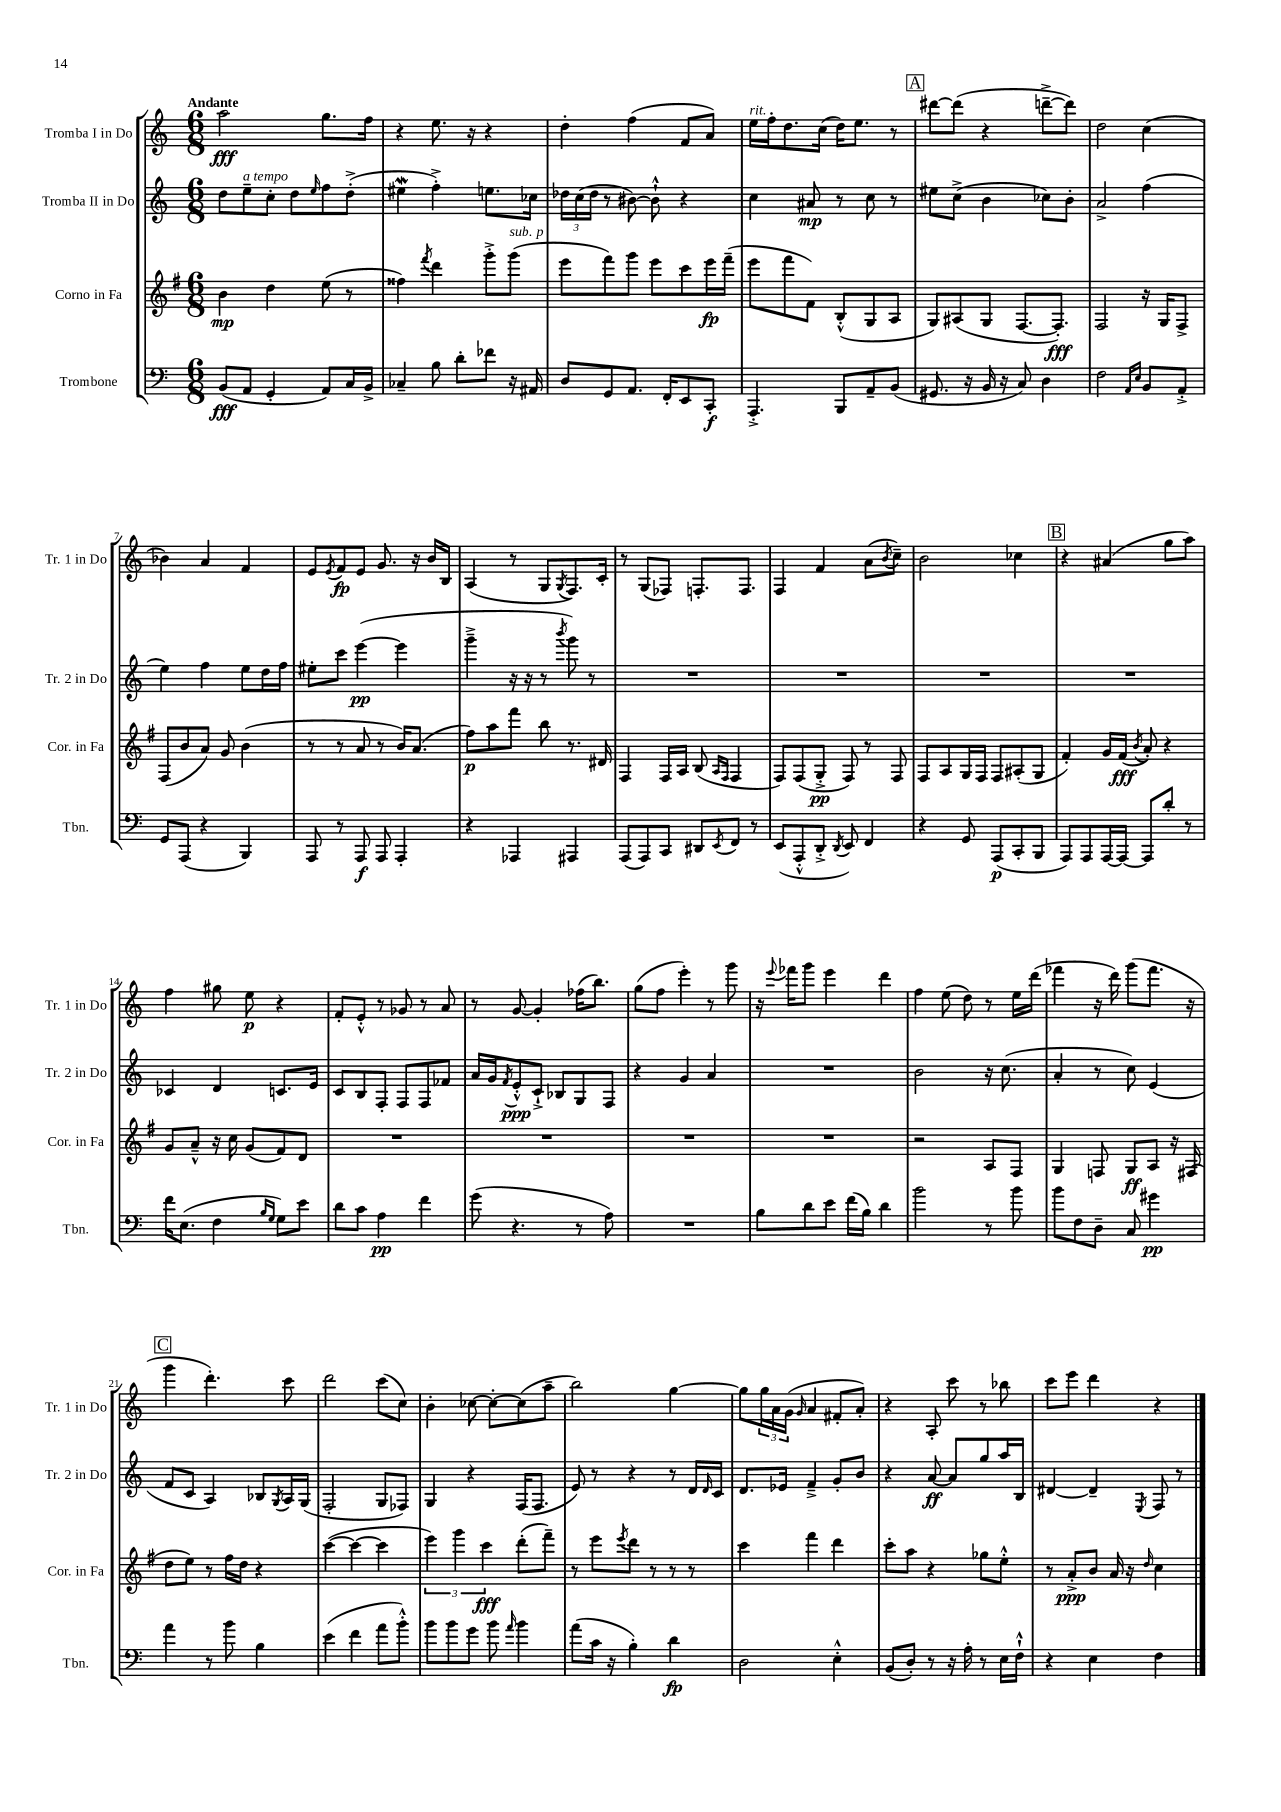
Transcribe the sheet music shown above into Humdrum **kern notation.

**kern	**kern	**kern	**kern
*staff4	*staff3	*staff2	*staff1
*clefF4	*clefG2	*clefG2	*clefG2
*k[]	*k[f#]	*k[]	*k[]
*M6/8	*M6/8	*M6/8	*M6/8
(8BB/L	4b\	8dd\L	2aa\
8AA/J	.	8ee~\	.
4GG'/	4dd\	8cc'\J	.
.	.	8dd\L	.
.	.	16qqee/	.
8AA/L)	(8ee\	8ff\	8.gg\L
16C/L	8r	(8dd'^\J	.
16BB^/JJ	.	.	16ff\Jk
=	=	=	=
4C-~/	4ff##\)	4ee#\	4r
.	8qfff#/	.	.
8B\	4ddd\	4ff'^\)	8.ee\
8d'\L	.	.	.
.	.	.	16r
8f-\J	8ggg'^\L	8.ee\L	4r
16r	(8ggg\J	.	.
16AA#/	.	16cc-\Jk	.
=	=	=	=
8D/L	8eee\L	24dd-\LL	4dd'\
.	.	(24cc\	.
.	.	24dd-\JJ	.
8GG/	8fff#\)	8r	.
8.AA/J	8ggg\J	[8b#\)	(4ff\
.	8eee\L	8b#`^^\]	.
16FF'/LK	.	.	.
8EE/	8ccc\	4r	8f/L
8CC'/J	16eee\L	.	8a/J)
.	(16fff#~\JJ	.	.
=	=	=	=
4.AAA'^/	8eee\L	4cc\	16ee\LL
.	.	.	16ff'\J
.	8fff#\	.	8.dd\
.	8f#\J)	8a#/	.
.	.	.	(16cc\Jk
8BBB/L	(8B'^^/L	8r	16dd\LK)
.	.	.	8.ee\J
8AA~/	8G/	8cc\	.
(8BB/J	8A/J	8r	8r
=	=	=	=
8.GG#/	8G/L)	8ee#\L	[8ddd#\L
.	(8A#/	(8cc^\J	(8ddd#\]J
16r	.	.	.
16BB/	8G/J	4b\	4r
16r	.	.	.
8C/)	[8.F#/L	.	.
4D\	.	8cc-\L)	[8ddd~^\L
.	8.F#'/]J)	.	.
.	.	8b'\J	8ddd\]J)
=	=	=	=
2F\	2F#/	2a^/	2dd\
16qqAA/LL	.	.	.
16qqE/JJ	.	.	.
8BB/L	16r	(4ff\	(4cc\
.	16G/LK	.	.
8AA'^/J	8F#^/J	.	.
=	=	=	=
8GG/L	(8F#/L	4ee\)	4b-\)
(8AAA/J	8b/	.	.
4r	8a/J)	4ff\	4a/
.	8g/	.	.
4BBB/)	(4b\	8ee\L	4f/
.	.	16dd\L	.
.	.	16ff\JJ	.
=	=	=	=
8AAA/	8r	8ee#'\L	8e/L
.	.	.	8qe/
8r	8r	8ccc\J	8f/
8AAA/	8a/	([4eee\	8e/J
8AAA/	8r	.	8.g/
4AAA'/	16b/LK)	4eee\]	.
.	(8.a/J	.	16r
.	.	.	16b/LL
.	.	.	16B/JJ
=	=	=	=
4r	8ff#\L)	4ggg~^\	(4A/
.	8aa\	.	.
4AAA-/	8fff#\J	16r	8r
.	.	16r	.
.	8bb\	8r	8G/L
.	.	8qbbb/	8qG/
4AAA#/	8.r	8ggg\)	8.F/)
.	.	8r	.
.	16d#/	.	16c'/Jk
=	=	=	=
(8AAA/L	4F#/	2.r	8r
8AAA/)	.	.	(8G/L
8CC/J	16F#/LL	.	8F-/J)
.	16A/JJ	.	.
8DD#/L	(8B/	.	8.F'/L
.	16qqA/LL	.	.
8qEE/	16qqF#/JJ	.	.
8FF/J	4F#/	.	.
.	.	.	8.F/J
8r	.	.	.
=	=	=	=
(8EE/L	8F#/L)	2.r	4F/
8AAA'^^/	(8F#/	.	.
8DD'^/J	8G'^/J	.	4f/
8qDD/	.	.	.
8EE/)	8F#/)	.	.
4FF/	8r	.	(8a\L
.	.	.	8qb/
.	8F#/	.	8cc~\J)
=	=	=	=
4r	8F#/L	2.r	2b\
.	8A/	.	.
8GG/	16G/L	.	.
.	16F#/JJ	.	.
(8AAA/L	8F#/L	.	.
8CC'/	(8A#'/	.	4cc-\
8BBB/J	8G/J	.	.
=	=	=	=
8AAA/L)	4f#'/)	2.r	4r
8AAA/	.	.	.
[16AAA/L	16g/LL	.	(4a#/
16AAA/_JJ	(16f#/JJ	.	.
.	8qb/	.	.
8AAA/]L	8a'/)	.	.
8d'/J	4r	.	8gg\L
8r	.	.	8aa\J)
=	=	=	=
16f\LK	8g/L	4c-/	4ff\
(8.E\J	.	.	.
.	8a~^^/J	.	.
4F\	16r	4d/	8gg#\
.	16cc\	.	.
.	(8g/L	.	8ee\
16qqB/LL	.	.	.
16qqG/JJ	.	.	.
8G\L)	8f#/)	8.c/L	4r
8e\J	8d/J	.	.
.	.	16e/Jk	.
=	=	=	=
8d\L	2.r	8c/L	8f'/L
8c\J	.	8B/	8e'^^/J
4A\	.	8F'/J	8r
.	.	8F/L	8g-/
4f\	.	8F/	8r
.	.	8f-/J	8a/
=	=	=	=
(8g\	2.r	16a/LL	8r
.	.	16g/J	.
.	.	8qf/	.
4.r	.	8e'^^/	[8g/
.	.	8c`^/J	4g'/]
.	.	8B-/L	.
8r	.	8G/	(16ff-\LK
.	.	.	8.bb\J)
8A\)	.	8F/J	.
=	=	=	=
2.r	2.r	4r	(8gg\L
.	.	.	8ff\J
.	.	4g/	4eee'\)
.	.	4a/	8r
.	.	.	8ggg\
=	=	=	=
8B\L	2.r	2.r	16r
.	.	.	8qqeee/
.	.	.	16fff-\LK
8d\	.	.	8ggg\J
8e\J	.	.	4eee\
(16f\LL	.	.	.
16B\JJ)	.	.	.
4d\	.	.	4ddd\
=	=	=	=
2b\	2r	2b\	4ff\
.	.	.	(8ee\
.	.	.	8dd\)
8r	8A/L	16r	8r
.	.	(8.cc\	.
8b\	8F#/J	.	16ee\LL
.	.	.	(16ddd\JJ
=	=	=	=
8b\L	4G/	4a'/	4fff-\
8F\	.	.	.
8D~\J	8F/	8r	16r
.	.	.	16ddd\)
8C/	8G/L	8cc\)	(8ggg\L
4g#\	8A/J	(4e/	8.fff-\J
.	16r	.	.
.	(16F#/	.	16r
=	=	=	=
4a\	8dd\L	8f/L	4ggg\
.	8ee\J)	8c/J	.
8r	8r	4A/)	4.ddd'\)
8b\	16ff#\LL	.	.
.	16dd\JJ	.	.
4B\	4r	8B-/L	.
.	.	8qG/	.
.	.	16A/L	8ccc\
.	.	(16G/JJ	.
=	=	=	=
(4e\	([4ccc\	2F'/	2ddd\
4f\	4ccc\_	.	.
8a\L	4ccc\]	8G/L	(8ccc\L
8b'^^\J)	.	8F-/J)	8cc\J)
=	=	=	=
8b\L	6eee\)	4G/	4b'\
8b\	.	.	.
.	6ggg\	.	.
8g\J	.	4r	[8cc-\
.	6ccc\	.	.
8b\	.	.	8cc-'\_L
16qqa/	.	.	.
4b\	(8ddd'\L	(16F/LK	(8cc-\]
.	.	8.F/J	.
.	8fff#~\J)	.	8aa~\J
=	=	=	=
(8a\L	8r	8e/)	2bb\)
16c\Jk	8eee\L	8r	.
16r	.	.	.
.	8qeee/	.	.
4B'\)	8ddd\J	4r	.
.	8r	.	.
4d\	8r	8r	[4gg\
.	8r	16d/LL	.
.	.	16qqd/	.
.	.	16c/JJ	.
=	=	=	=
2D\	4ccc\	8.d/L	8gg\]L
.	.	.	24gg\L
.	.	.	24a\
.	.	16e-/Jk	.
.	.	.	(24g\JJ
.	.	.	16qqg/
.	4fff#\	4f~^/	4a/
4E'^^\	4ddd\	8g'/L	8f#'/L
.	.	8b/J	8a'/J)
=	=	=	=
(8BB/L	8ccc'\L	4r	4r
8D'/J)	8aa\J	.	.
8r	4r	[8a/	8A'/
16r	.	8a/]L	8ccc\
16A'\	.	.	.
8r	8gg-\L	8gg/	8r
16E\LL	8ee'^^\J	16aa/L	8bb-\
16F`^^\JJ	.	16B/JJ	.
=	=	=	=
4r	8r	[4d#/	8ccc\L
.	8a'^/L	.	8eee\J
4E\	8b/J	4d#~/]	4ddd\
.	16a/	.	.
.	16r	.	.
.	16qqdd/	8qE/	.
4F\	4cc\	8F/	4r
.	.	8r	.
==	==	==	==
*-	*-	*-	*-
